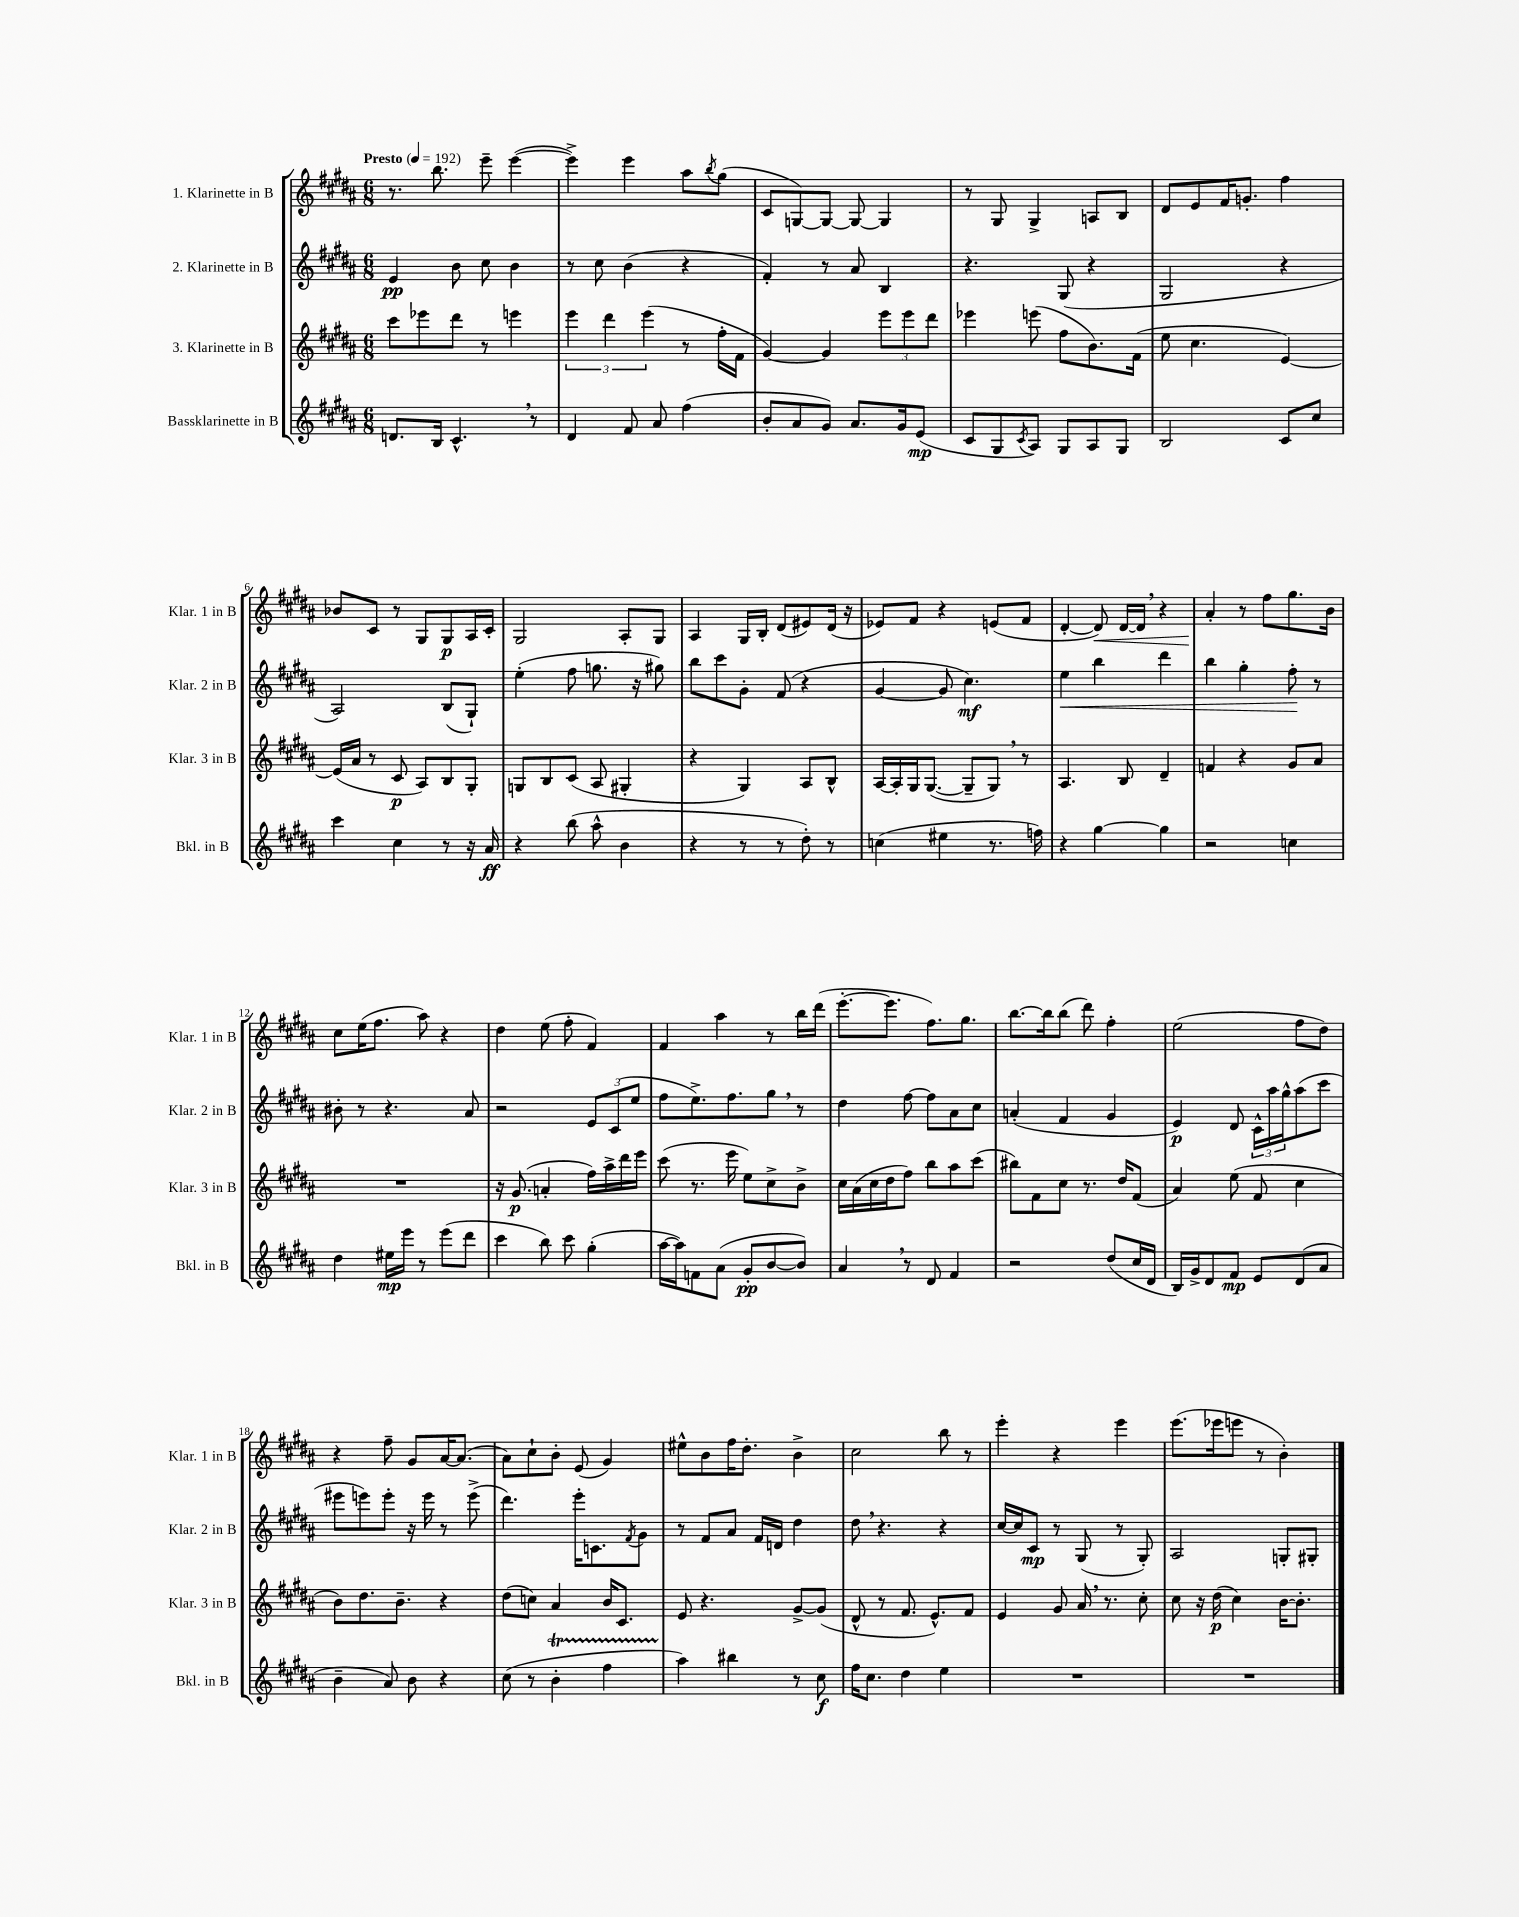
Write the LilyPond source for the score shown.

<<
\new StaffGroup <<
\new Staff = "s0" \with { instrumentName = "1. Klarinette in B" shortInstrumentName = "Klar. 1 in B" } {
    \clef treble \key b \major \numericTimeSignature \time 6/8 \tempo "Presto" 4 = 192
    r8. b''8. e'''8-- e'''4~( |
    e'''4->) e'''4 ais''8 \acciaccatura { b''8 } gis''8( |
    cis'8 g8~) g8~ g8~ g4 |
    r8 gis8 gis4-> a8 b8 |
    dis'8 e'8 fis'16 g'8.-. fis''4 |
    bes'8 cis'8 r8 gis8 gis8\p ais16 cis'16-. |
    gis2 ais8-. gis8 |
    ais4 gis16 b16-. dis'8( eis'8) dis'16( r16 |
    ees'8) fis'8 r4 e'8( fis'8 |
    dis'4~-. dis'8\<) dis'16~ dis'16 \breathe r4 |
    ais'4-.\! r8 fis''8 gis''8. b'16 |
    cis''8 e''16( fis''8. ais''8) r4 |
    dis''4 e''8( fis''8-. fis'4) |
    fis'4 ais''4 r8 b''16 dis'''16( |
    e'''8.~-. e'''8. fis''8.) gis''8. |
    b''8.~ b''16 b''8( dis'''8) fis''4-. |
    e''2( fis''8 dis''8) |
    r4 fis''8-- gis'8 ais'16~ ais'8.( |
    ais'8) cis''8-! b'8-. e'8( gis'4) |
    eis''8-^ b'8 fis''16 dis''8.-. b'4-> |
    cis''2 b''8 r8 |
    e'''4-. r4 e'''4 |
    e'''8.( ees'''16 e'''8 r8 b'4-.) \bar "|." |
}
\new Staff = "s1" \with { instrumentName = "2. Klarinette in B" shortInstrumentName = "Klar. 2 in B" } {
    \clef treble \key b \major \numericTimeSignature \time 6/8
    e'4\pp b'8 cis''8 b'4 |
    r8 cis''8 b'4( r4 |
    fis'4-.) r8 ais'8 b4 |
    r4. gis8( r4 |
    gis2 r4 |
    ais2) b8( gis8-!) |
    e''4-.( fis''8 g''8. r16 gis''8) |
    b''8 cis'''8 gis'8-. fis'8( r4 |
    gis'4~ gis'8 cis''4.\mf) |
    e''4\< b''4 dis'''4 |
    b''4 gis''4-. fis''8-.\! r8 |
    bis'8-. r8 r4. ais'8 |
    r2 \tuplet 3/2 { e'8 cis'8( e''8 } |
    fis''8 e''8.->) fis''8. gis''8 \breathe r8 |
    dis''4 fis''8~ fis''8 ais'8 cis''8 |
    a'4-.( fis'4 gis'4 |
    e'4\p) dis'8 \tuplet 3/2 { cis'16-^ ais''16 gis''16-^ } ais''8( cis'''8 |
    eis'''8 e'''8) e'''8-. r16 e'''16 r8 e'''8->( |
    dis'''4.) e'''16-. c'8. \acciaccatura { fis'8 } gis'8 |
    r8 fis'8 ais'8 fis'16 d'16 dis''4 |
    dis''8 \breathe r4. r4 |
    cis''16~ cis''16 cis'8\mp r8 gis8( r8 gis8-.) |
    ais2 g8-. gis8-. \bar "|." |
}
\new Staff = "s2" \with { instrumentName = "3. Klarinette in B" shortInstrumentName = "Klar. 3 in B" } {
    \clef treble \key b \major \numericTimeSignature \time 6/8
    cis'''8 ees'''8 dis'''8 r8 e'''4 |
    \tuplet 3/2 { e'''4 dis'''4 e'''4( } r8 fis''16-. fis'16 |
    gis'4~) gis'4 \tuplet 3/2 { e'''8 e'''8 dis'''8 } |
    ees'''4 e'''8( fis''8 b'8.) fis'16( |
    e''8 cis''4. e'4~) |
    e'16( ais'16 r8 cis'8\p ais8) b8 gis8-. |
    g8 b8 cis'8( ais8 gis4-. |
    r4 gis4) ais8 b8-^ |
    ais16~ ais16-. gis16 gis8.~( gis8-- gis8) \breathe r8 |
    ais4. b8 dis'4-- |
    f'4 r4 gis'8 ais'8 |
    R2. |
    r16 gis'8.\p( a'4-. fis''16) ais''16-> dis'''16 e'''16 |
    cis'''8( r8. e'''16 e''8) cis''8-> b'8-> |
    cis''16 ais'16( cis''16 dis''16 fis''8) b''8 ais''8 cis'''8( |
    bis''8) fis'8 cis''8 r8. dis''16 fis'8( |
    ais'4) e''8( fis'8 cis''4 |
    b'8) dis''8. b'8.-- r4 |
    dis''8( c''8) ais'4 b'16 cis'8. |
    e'8 r4. gis'8~-> gis'8( |
    dis'8-^ r8 fis'8. e'8.-^) fis'8 |
    e'4 gis'8 ais'16 \breathe r8. cis''8-. |
    cis''8 r16 dis''16\p( cis''4) b'16~ b'8.-. \bar "|." |
}
\new Staff = "s3" \with { instrumentName = "Bassklarinette in B" shortInstrumentName = "Bkl. in B" } {
    \clef treble \key b \major \numericTimeSignature \time 6/8
    d'8. b16 cis'4.-^ \breathe r8 |
    dis'4 fis'8 ais'8 fis''4( |
    b'8-. ais'8 gis'8) ais'8. gis'16 e'8\mp( |
    cis'8 gis8 \acciaccatura { cis'8 } ais8) gis8 ais8 gis8 |
    b2 cis'8 cis''8 |
    cis'''4 cis''4 r8 r16 ais'16\ff |
    r4 b''8( ais''8-^ b'4 |
    r4 r8 r8 dis''8-.) r8 |
    c''4( eis''4 r8. f''16) |
    r4 gis''4~ gis''4 |
    r2 c''4 |
    dis''4 eis''16\mp e'''16 r8 e'''8( dis'''8 |
    cis'''4 b''8) cis'''8 gis''4-.( |
    ais''16~ ais''16) f'8 ais'8( gis'8-.\pp b'8~ b'8) |
    ais'4 \breathe r8 dis'8 fis'4 |
    r2 dis''8( cis''16 dis'16 |
    b16) gis'16-> dis'8 fis'8\mp e'8 dis'8( ais'8 |
    b'4-- ais'8) b'8 r4 |
    cis''8( r8 b'4-.\startTrillSpan fis''4 |
    ais''4\stopTrillSpan) bis''4 r8 cis''8\f |
    fis''16 cis''8. dis''4 e''4 |
    R2. |
    R2. \bar "|." |
}
>>
>>
